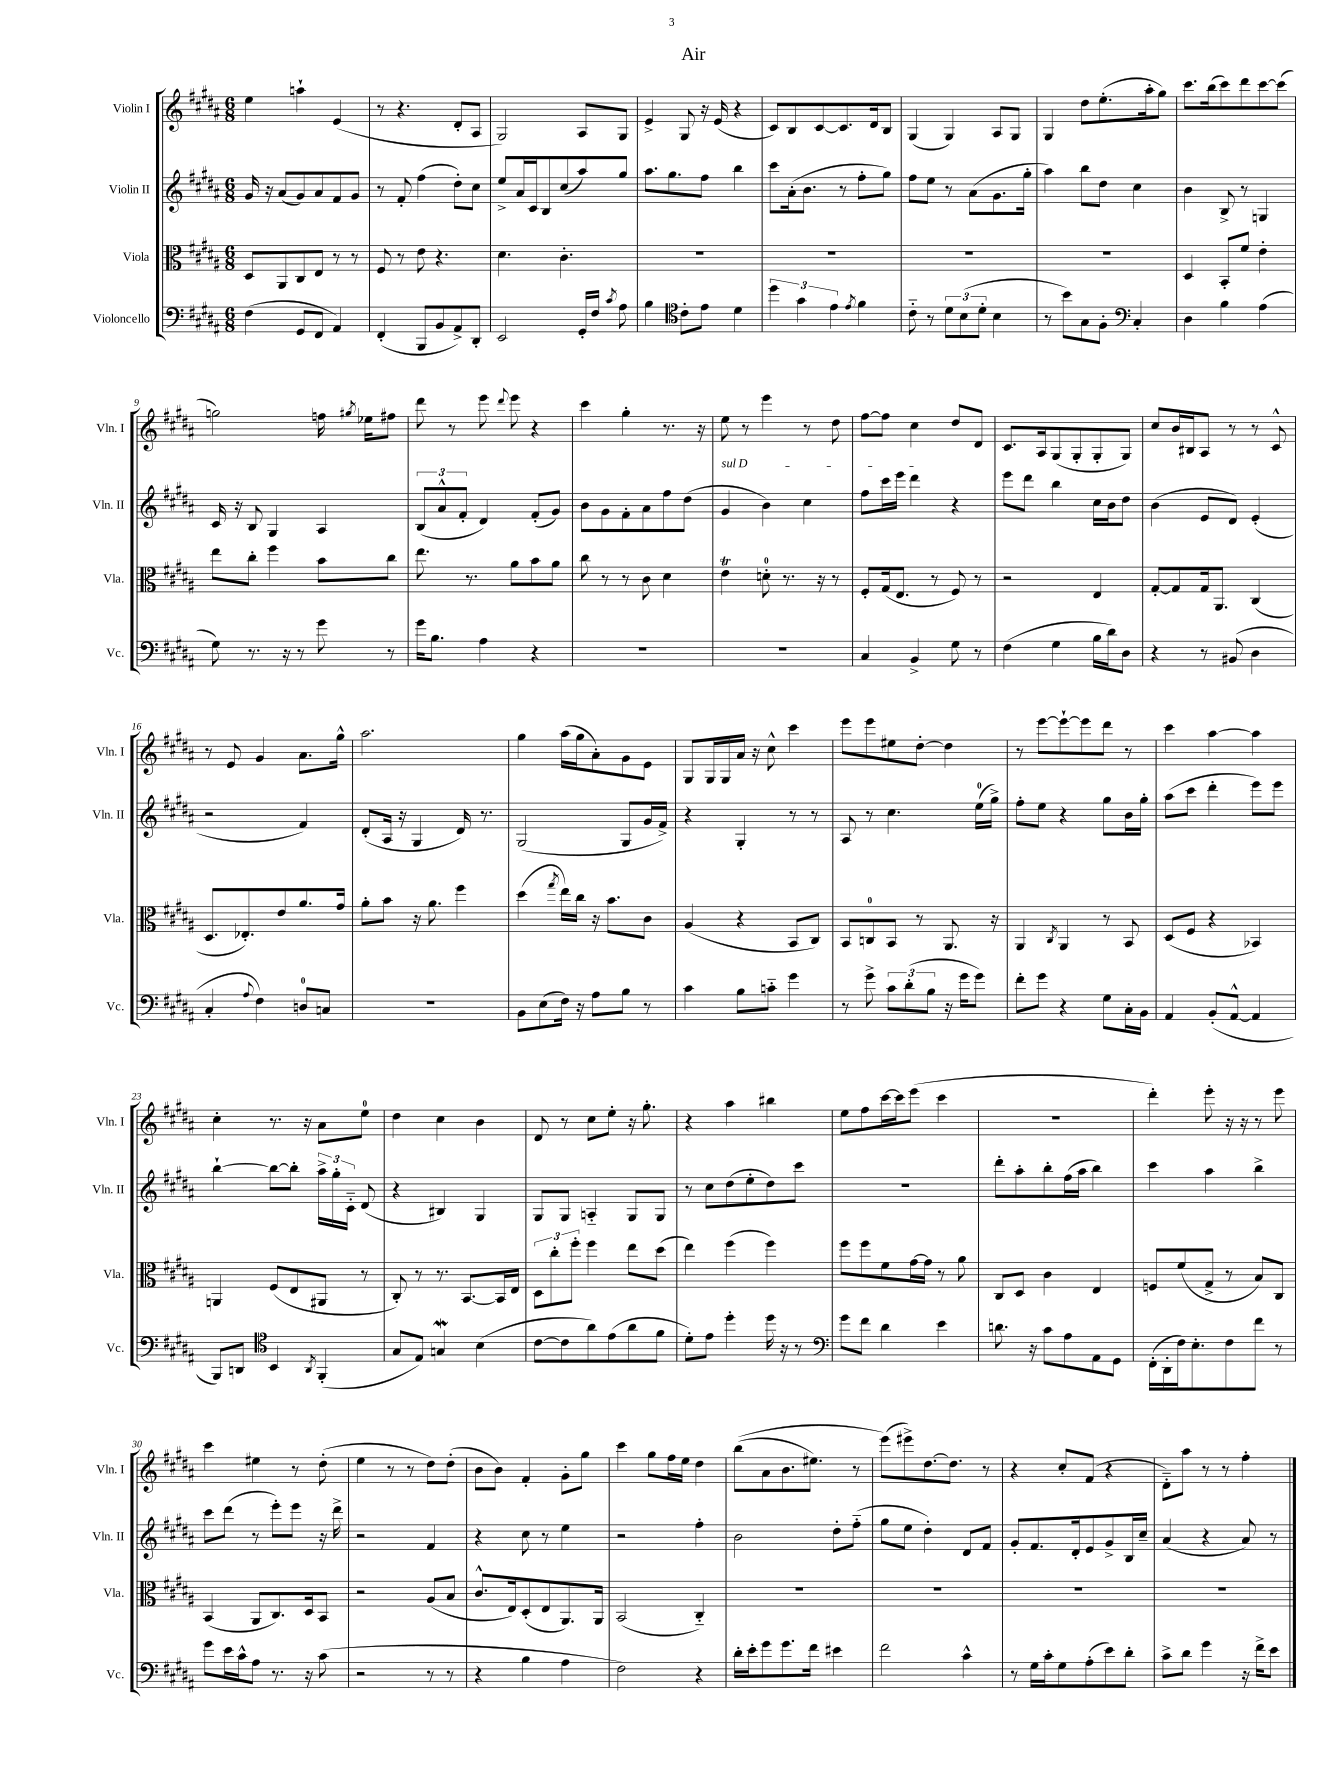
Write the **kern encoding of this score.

**kern	**kern	**kern	**kern
*staff4	*staff3	*staff2	*staff1
*clefF4	*clefC3	*clefG2	*clefG2
*k[f#c#g#d#a#]	*k[f#c#g#d#a#]	*k[f#c#g#d#a#]	*k[f#c#g#d#a#]
*M6/8	*M6/8	*M6/8	*M6/8
(4F#	8D#	16g#	4ee
.	.	16r	.
.	8AA#	(8a#	.
8GG#	8C#	8g#)	4aa`
8FF#	8E	8a#	.
4AA#)	8r	8f#	(4e
.	8r	8g#	.
=	=	=	=
(4FF#'	8F#	8r	8r
.	8r	8f#'	4.r
8BBB	8e	(4ff#	.
8BB	4.r	.	.
8AA#^)	.	8dd#')	8d#'
8DD#'	.	8cc#	8A#
=	=	=	=
2EE	4.d#	8ee^	2G#)
.	.	16a#	.
.	.	16c#	.
.	.	8B	.
.	4.c#'	(8cc#	.
16GG#'	.	8aa#)	8A#
16F#	.	.	.
8qc#	.	.	.
8A#	.	8gg#	8G#
=	=	=	=
4B	2.r	8.aa#	4e^
.	.	8.gg#	.
*clefC4	*	*	*
8c#'	.	.	8G#
8e	.	8ff#	16r
.	.	.	(16e
4d#	.	4bb	4r
=	=	=	=
6dd#	2.r	8ccc#	8c#)
.	.	(16a#'	8B
6g#	.	.	.
.	.	8.b	.
.	.	.	[8c#
6e	.	.	.
.	.	8r	8.c#]
8qe	.	.	.
4f#	.	8ff#'	.
.	.	.	16d#
.	.	8gg#)	8B
=	=	=	=
8c#'~	2.r	8ff#	(4G#
8r	.	8ee	.
12d#	.	8r	4G#)
(12B	.	.	.
.	.	(8a#	.
12d#'	.	.	.
4B	.	8.g#	8A#
.	.	.	8G#
.	.	16gg#'	.
=	=	=	=
8r	2.r	4aa#)	4G#
8b)	.	.	.
8G#	.	8bb	8dd#
8F#'	.	8dd#	(8.ee'
*clefF4	*	*	*
4C#'	.	4cc#	.
.	.	.	16aa#'
.	.	.	8gg#)
=	=	=	=
4D#	4D#	4b	8.ccc#
.	.	.	(16bb
4B	8BB'	8B^	8ccc#)
.	8f#	8r	8ddd#
(4A#	4e'	4G	[8ccc#
.	.	.	(8ccc#]
=	=	=	=
8G#)	8ee	16c#	2gg)
.	.	16r	.
8.r	8cc#'	8B	.
.	4ff#	4G#	.
16r	.	.	.
8r	.	.	.
8g#	8b	4A#	16ff
.	.	.	8qgg#
.	.	.	16ee-
8r	8cc#	.	8ff#
=	=	=	=
16g#	8.ee	(12B	8ddd#
8.B	.	.	.
.	.	12a#^^	.
.	.	.	8r
.	.	12f#'	.
.	8.r	.	.
4A#	.	4d#)	8eee
.	.	.	8qqddd#
.	8a#	.	8eee
4r	8b	(8f#'	4r
.	8a#	8g#)	.
=	=	=	=
2.r	8cc#	8b	4ccc#
.	8r	8g#	.
.	8r	8f#'	4gg#'
.	8c#	8a#	.
.	4d#	8ff#	8.r
.	.	(8dd#	.
.	.	.	16r
=	=	=	=
2.r	4e	4g#	8ee
.	.	.	8r
.	8d'	4b)	4eee
.	8.r	.	.
.	.	4cc#	8r
.	16r	.	.
.	8r	.	8dd#
=	=	=	=
4C#	8F#'	8ff#	[8ff#
.	(16G#	16ccc#	8ff#]
.	8.E	16eee	.
4BB^	.	4ddd#	4cc#
.	8r	.	.
8G#	8F#)	4r	8dd#
8r	8r	.	8d#
=	=	=	=
(4F#	2r	8eee	8.c#
.	.	8ddd#	.
.	.	.	16A#
4G#	.	4bb	(8G#
.	.	.	8G#'
16B	4E	16cc#	8G#'
16d#)	.	16b	.
8D#	.	8dd#	8G#)
=	=	=	=
4r	[8G#'	(4b	8cc#
.	8G#]	.	16b
.	.	.	16B#
8r	16G#	8e	8A#
.	8.AA#	.	.
(8BB#	.	8d#)	8r
4D#	(4C#	(4e'	8r
.	.	.	8c#^^
=	=	=	=
4C#'	8.D#	2r	8r
.	.	.	8e
.	8.E-')	.	.
8qqA#	.	.	.
4F#)	.	.	4g#
.	8e	.	.
8D	8.a#	4f#)	8.a#
8C	.	.	.
.	16g#	.	16gg#^^
=	=	=	=
2.r	8a#'	(8d#'	2.aa#
.	8b	16A#	.
.	.	16r	.
.	16r	4G#	.
.	8.a#	.	.
.	4ff#	16d#)	.
.	.	8.r	.
=	=	=	=
8BB	(4dd#	(2G#	4gg#
(8E	.	.	.
.	8qgg#	.	.
16F#)	16ee)	.	(16aa#
16r	16cc#	.	16gg#
8A#	16r	.	8a#')
.	8.b	.	.
8B	.	8G#	8g#
8r	8c#	16g#	8e
.	.	16f#^)	.
=	=	=	=
4c#	(4A#	4r	8G#
.	.	.	16G#
.	.	.	16G#
8B	4r	4G#'	16a#
.	.	.	16r
8c'~	.	.	8cc#^^
4g#	8BB	8r	4ccc#
.	8C#)	8r	.
=	=	=	=
8r	8BB	8A#	8eee
8g#^	8C	8r	8eee
12c#	8BB	4.cc#	8ee#
(12d#'	.	.	.
.	8r	.	[8dd#'
12B	.	.	.
16r	8.AA#	.	4dd#]
16g#	.	.	.
8g#)	.	(16ee	.
.	16r	16gg#^)	.
=	=	=	=
8f#'	4AA#	8ff#'	8r
8g#	.	8ee	[8eee
.	8qC#	.	.
4r	4AA#	4r	8eee`_
.	.	.	8eee]
8G#	8r	8gg#	8ddd#
16C#'	8BB	16b	8r
16BB	.	16gg#'	.
=	=	=	=
4AA#	(8D#	(8aa#	4ccc#
.	8F#	8ccc#	.
(8BB'	4r	4ddd#'	[4aa#
[8AA#^^	.	.	.
4AA#]	4BB-)	8eee)	4aa#]
.	.	8eee	.
=	=	=	=
8BBB)	4AA	[4bb`	4cc#'
8DD	.	.	.
*clefC4	*	*	*
4BB	(8F#	8bb_	8.r
.	8E	8bb']	.
.	.	.	16r
8qAA#	.	.	.
(4FF#'	8AA#	24aa#^	8a#
.	.	24gg#'	.
.	.	24c#'~	.
.	8r	(8d#	8ee
=	=	=	=
8G#	8C#')	4r	4dd#
8E)	8r	.	.
4G	8.r	4B#)	4cc#
.	[8.BB	.	.
(4B	.	4G#	4b
.	16BB]	.	.
.	16E	.	.
=	=	=	=
[8c#	12D#	8G#	8d#
.	12cc#'	.	.
8c#]	.	8G#	8r
.	12ff#'	.	.
8a#)	4ff#	4A'~	8cc#
(8e	.	.	8ee'
8a#	8ee	8G#	16r
.	.	.	8.gg#'
8f#	(8dd#	8G#	.
=	=	=	=
8d#')	4ee)	8r	4r
8e	.	8cc#	.
4dd#'	(4ff#	(8dd#	4aa#
.	.	8ee'	.
16dd#	4ff#)	8dd#)	4bb#
16r	.	.	.
8r	.	8ccc#	.
=	=	=	=
*clefF4	*	*	*
8g#	8ff#	2.r	8ee
8f#	8ff#	.	8ff#
4d#	8f#	.	[16ccc#
.	.	.	16ccc#]
.	[16g#	.	(8eee
.	16g#]	.	.
4e	8r	.	4ccc#
.	8a#	.	.
=	=	=	=
8.d	8C#	8ddd#'	2.r
.	8D#	8aa#'	.
16r	.	.	.
8c#	4c#	8bb'	.
8A#	.	(16ff#	.
.	.	16aa#	.
8AA#	4E	4bb)	.
8GG#	.	.	.
=	=	=	=
(16FF#'	8F	4ccc#	4ddd#')
16DD#'	.	.	.
16F#)	(8f#	.	.
8.E'	.	.	.
.	8G#^	4aa#	8eee'
8F#	8r	.	16r
.	.	.	16r
8f#	8B)	4bb^	8r
8r	8C#	.	8eee
=	=	=	=
8g#	(4BB	8ccc#	4ccc#
16e	.	(8ddd#	.
16c#^^	.	.	.
8A#	8AA#	8r	4ee#
8.r	8.C#)	8eee')	.
.	.	8eee	8r
16r	16D#	.	.
(8c#	8BB	16r	(8dd#'
.	.	16ddd#^	.
=	=	=	=
2r	2r	2r	4ee
.	.	.	8r
.	.	.	8r
8r	(8A#	4f#	8dd#)
8r	8B	.	(8dd#'
=	=	=	=
4r	8.c#^^	4r	8b
.	.	.	8b)
.	16E)	.	.
4B	(8D#'	8cc#	4f#'
.	8E	8r	.
4A#	8.AA#)	4ee	8g#'
.	.	.	8gg#
.	16AA#	.	.
=	=	=	=
2F#)	(2BB	2r	4ccc#
.	.	.	8gg#
.	.	.	16ff#
.	.	.	16ee
4r	4C#'~)	4ff#'	4dd#
=	=	=	=
16d#'	2.r	2b	&((8bb
16e'	.	.	.
8g#	.	.	8a#
8.g#	.	.	8.b
16f#	.	.	8.ee#)
4e#	.	8dd#'	.
.	.	(8ff#'~	8r
=	=	=	=
2f#	2.r	8gg#	(8eee&)
.	.	8ee	8eee#^)
.	.	4dd#')	[8.dd#
.	.	.	8.dd#]
4c#^^	.	8d#	.
.	.	8f#	8r
=	=	=	=
8r	2.r	8g#'	4r
16G#	.	8.f#	.
16c#'	.	.	.
8G#	.	.	8cc#'
.	.	16d#'	.
(8A#'	.	8e	(8f#
8e)	.	8g#^	4r
8d#'	.	16B	.
.	.	16cc#~	.
=	=	=	=
8c#^	2.r	(4a#	8d#'~)
8d#	.	.	8aa#
4g#	.	4r	8r
.	.	.	8r
16r	.	8a#)	4ff#'
16f#^	.	.	.
8e	.	8r	.
==	==	==	==
*-	*-	*-	*-
